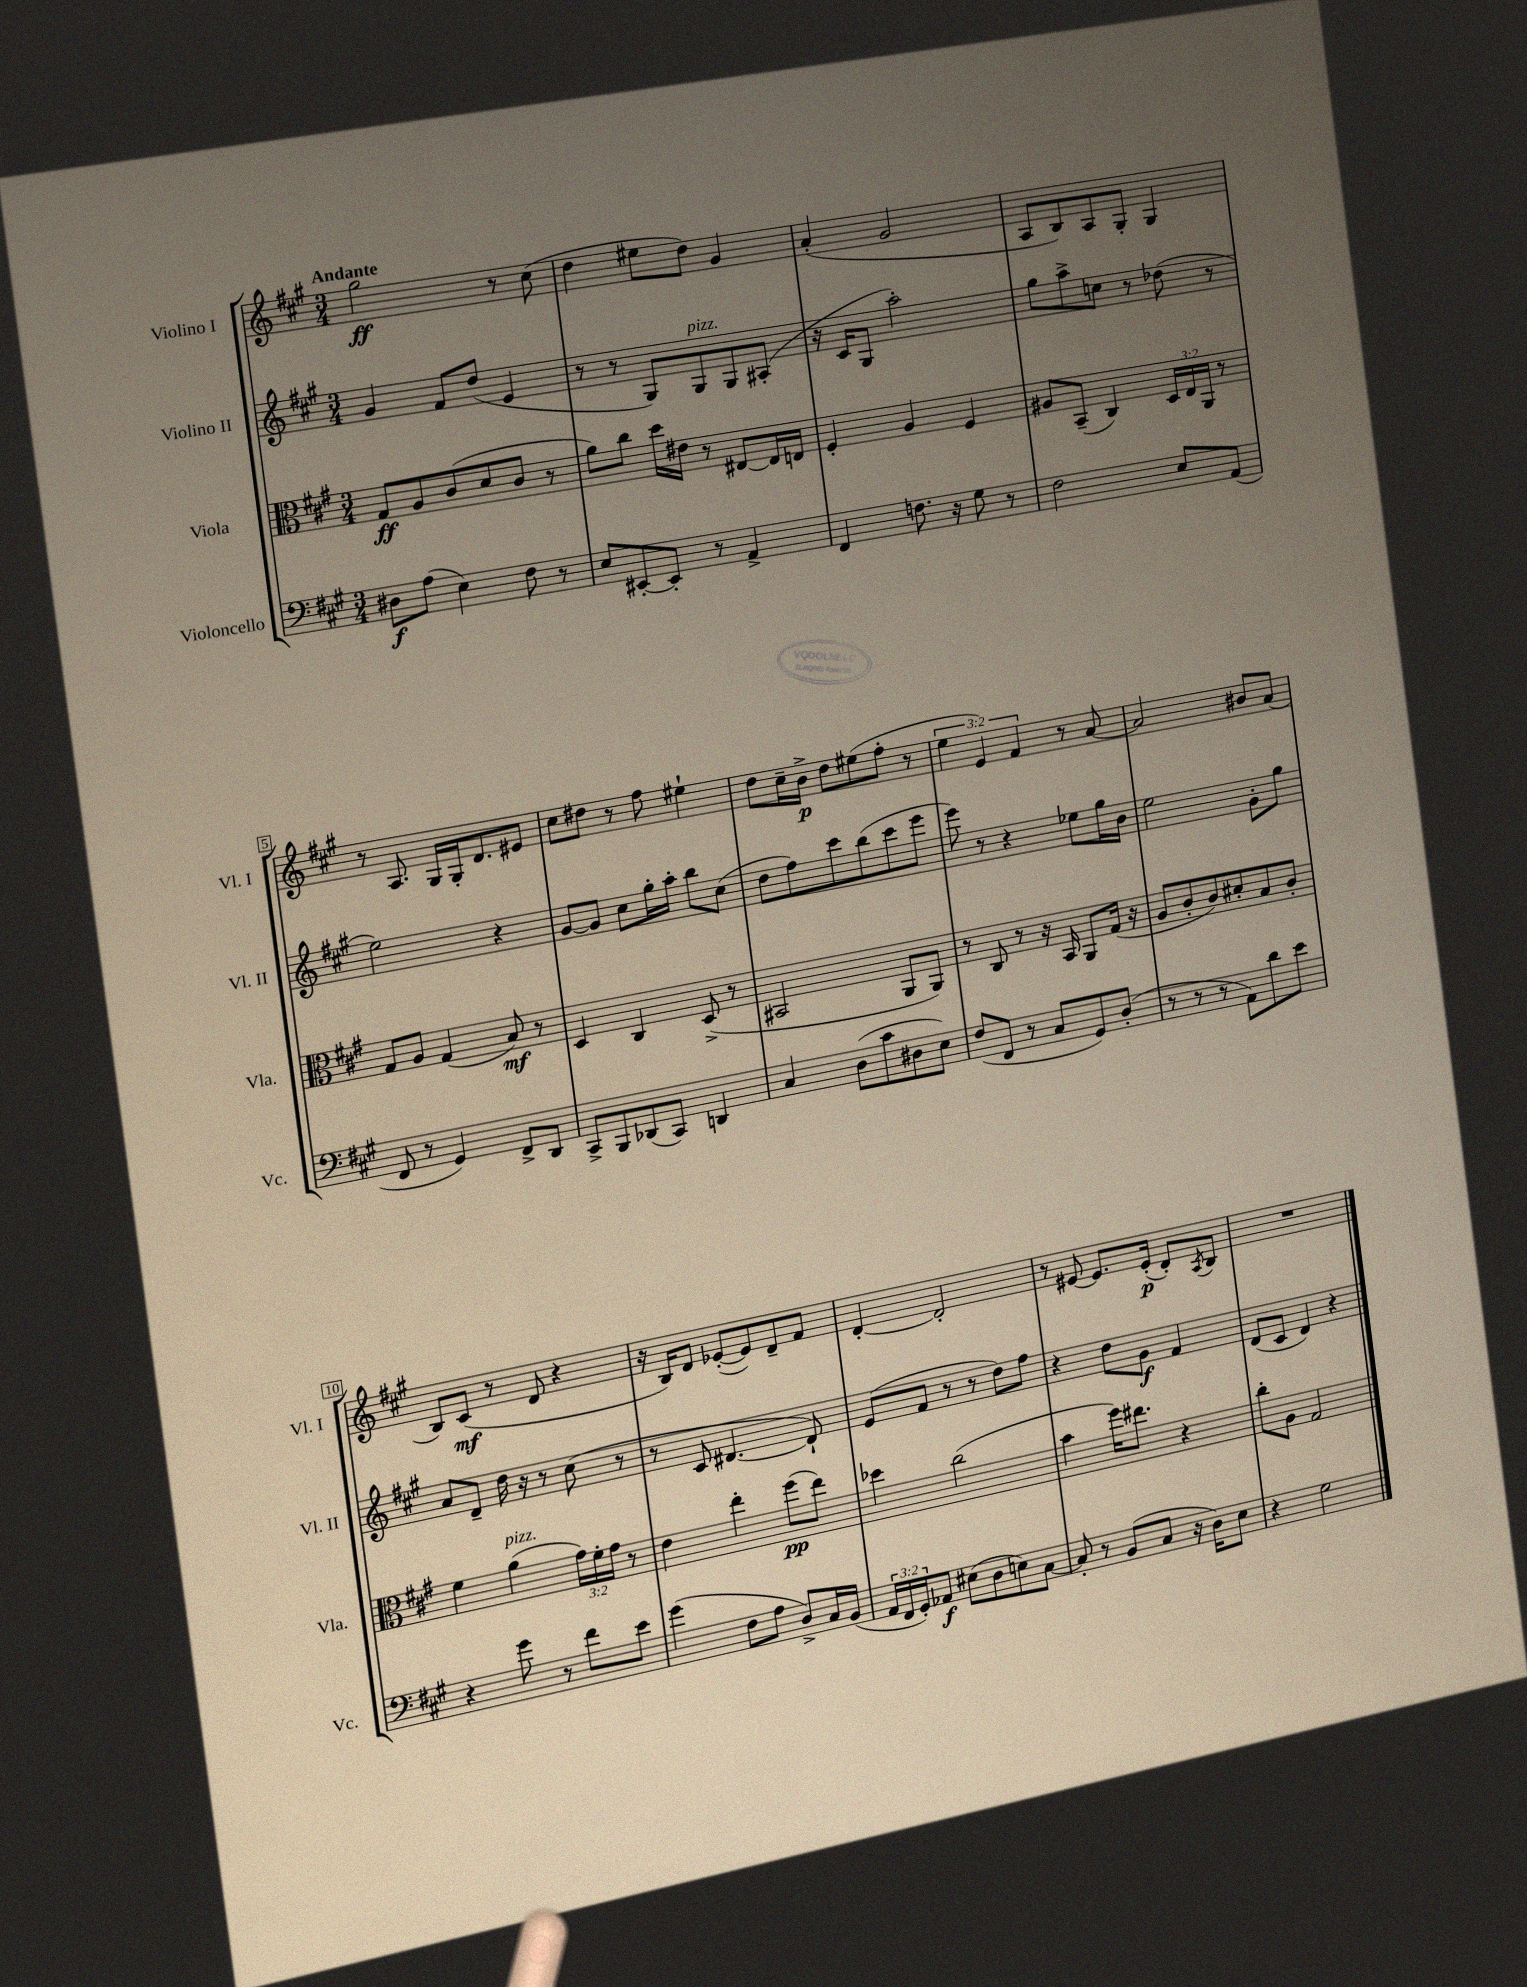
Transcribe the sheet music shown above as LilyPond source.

<<
\new StaffGroup <<
\new Staff = "s0" \with { instrumentName = "Violino I" shortInstrumentName = "Vl. I" } {
    \clef treble \key a \major \numericTimeSignature \time 3/4 \override Staff.TupletNumber.text = #tuplet-number::calc-fraction-text \tempo "Andante"
    gis''2\ff r8 cis''8( |
    d''4 eis''8 d''8) gis'4 |
    a'4-.( gis'2 |
    a8 b8) a8 gis8-. gis4 |
    r8 a8. gis16 gis16-. d'8. eis'8 |
    cis''8 dis''8 r8 fis''8 eis''4-! |
    d''8 cis''16-- b'16->\p d''8 eis''8( fis''8-. r8 |
    \tuplet 3/2 { e''4 e'4) fis'4 } r8 a'8~ |
    a'2 bis'8 a'8( |
    b8) cis'8\mf( r8 d'8 r4 |
    r16 b16) d'8 ees'8~-.( ees'8) d'8-- fis'8 |
    d'4~-. d'2-. |
    r8 eis'8~ eis'8. eis'16-.\p( d'8-.) \acciaccatura { a8 } b8 |
    R2. \bar "|." |
}
\new Staff = "s1" \with { instrumentName = "Violino II" shortInstrumentName = "Vl. II" } {
    \clef treble \key a \major \numericTimeSignature \time 3/4
    gis'4 fis'8 d''8( e'4 |
    r8 r8 gis8) gis8^\markup { \italic "pizz." } gis8 ais8-.( |
    r16 cis'16 gis8 a''2-.) |
    gis''8 a''8-> c''8 r8 des''8( r8 |
    e''2) r4 |
    gis'8~ gis'8 cis''8 gis''16-. a''16-. b''8 cis''8( |
    d''8 fis''8) cis'''8 b''8( cis'''8 e'''8 |
    e'''8) r8 r4 ees''8 gis''16 b'16 |
    e''2 gis'8-. gis''8 |
    a'8 d'8-- d''16 r16 r8 cis''8( r8 |
    r8 cis'8 dis'4.~ dis'8-!) |
    e'8( fis'8 r8 r8 d''8) fis''8 |
    r4 d''8 gis'8\f fis'4 |
    d'8( cis'8 d'4) r4 \bar "|." |
}
\new Staff = "s2" \with { instrumentName = "Viola" shortInstrumentName = "Vla." } {
    \clef alto \key a \major \numericTimeSignature \time 3/4 \override Staff.TupletNumber.text = #tuplet-number::calc-fraction-text
    gis8\ff a8 cis'8( d'8 cis'8 r8 |
    a'8) cis''8 d''16 eis'16 r8 eis8~ eis16 e16 |
    fis4-. a4 fis4 |
    ais8 b,8--( cis4) \tuplet 3/2 { d16 e16 a,16 } r8 |
    gis8 a8 gis4( b8\mf) r8 |
    d4 cis4 d8->( r8 |
    bis,2 a,8 a,8) |
    r8 cis8 r8 r16 b,16 a,8 gis16( r16 |
    a8 cis'8-. cis'8) dis'8-. b8 cis'8-. |
    fis'4 a'4^\markup { \italic "pizz." }( \tuplet 3/2 { gis'16) fis'16-. gis'16 } r8 |
    e'4 e''4-. fis''8\pp( e''8) |
    des''4 cis''2( |
    b'4 fis''16) eis''8. r4 |
    cis''8-. a8 gis2 \bar "|." |
}
\new Staff = "s3" \with { instrumentName = "Violoncello" shortInstrumentName = "Vc." } {
    \clef bass \key a \major \numericTimeSignature \time 3/4 \override Staff.TupletNumber.text = #tuplet-number::calc-fraction-text
    dis8\f a8( e4) fis8 r8 |
    e8 eis,8~-. eis,8-. r8 a,4-> |
    fis,4 f8. r16 gis8 r8 |
    fis2 e8 a,8( |
    fis,8 r8 gis,4) fis,8-> d,8 |
    cis,8-> b,,8 des,8( cis,8) d,4 |
    cis4 d8( cis'8 dis8 e8) |
    fis8( fis,8 r8 cis8 gis,8) d8-.( |
    r8 r8 r8 a,8) d'8 e'8 |
    r4 gis'8 r8 fis'8 e'8 |
    gis'4( fis8 a8 d8->) cis16 b,16( |
    \tuplet 3/2 { a,16 fis,16 gis,16-.) } aes,8\f eis8( d8 e8) cis8~ |
    cis8-. r8 b,8( cis8 r16 d16) e8 |
    r4 gis2 \bar "|." |
}
>>
>>
\layout { \context { \Score \override BarNumber.stencil = #(make-stencil-boxer 0.1 0.3 ly:text-interface::print) } }
